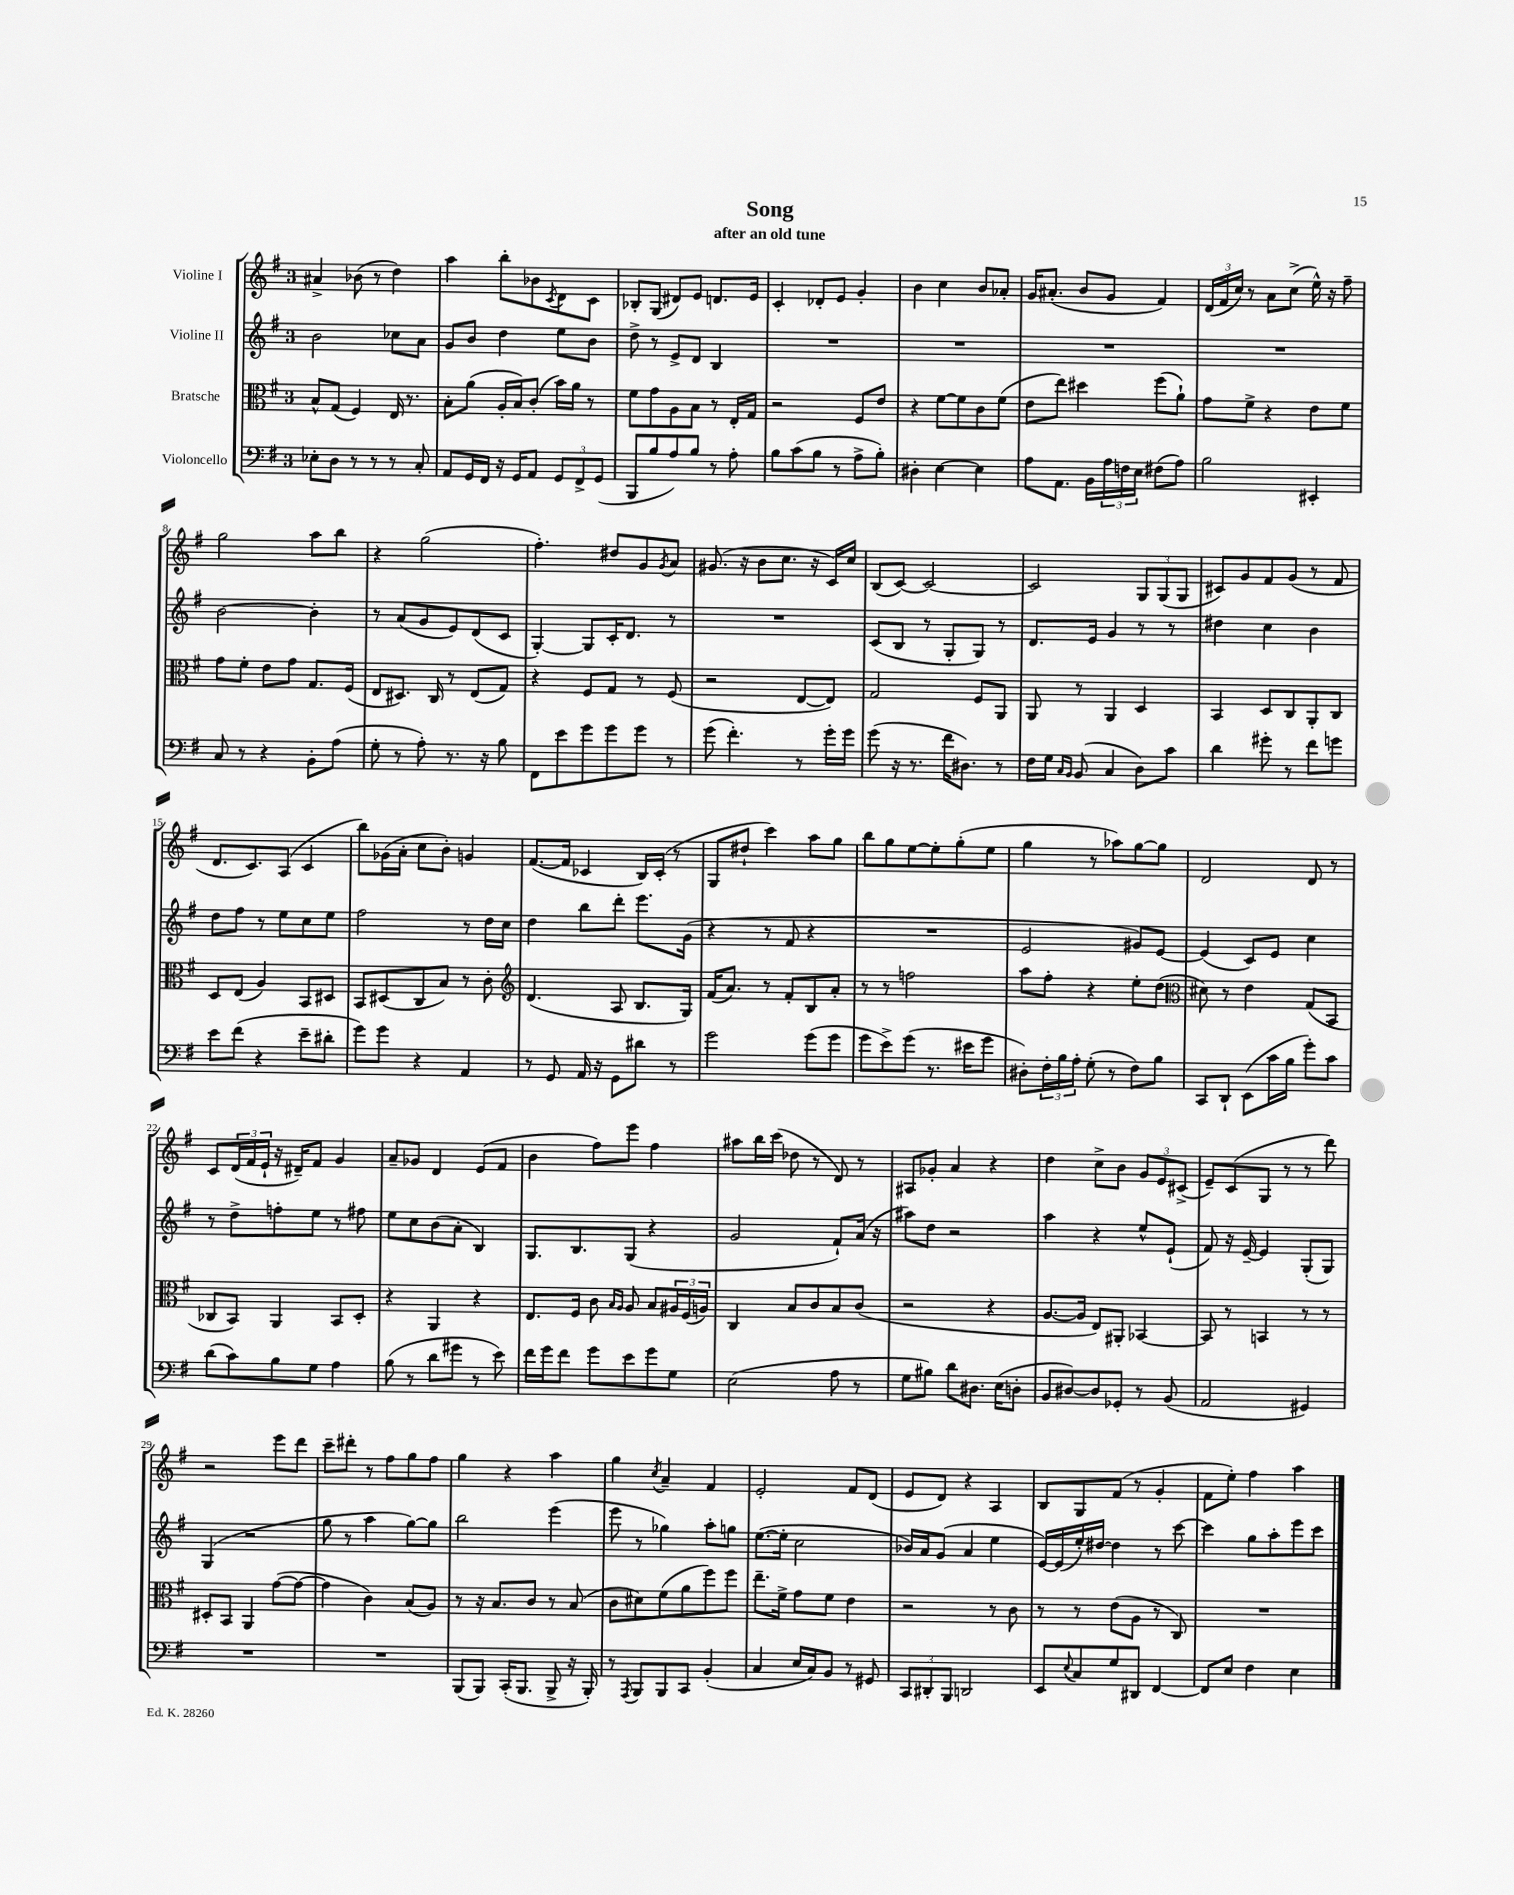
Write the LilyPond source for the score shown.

\header { title = "Song" subtitle = "after an old tune" }
<<
\new StaffGroup <<
\new Staff = "s0" \with { instrumentName = "Violine I" } {
    \clef treble \key g \major \once \override Staff.TimeSignature.style = #'single-digit \time 3/4
    ais'4-> bes'8( r8 d''4) |
    a''4 b''8-. bes'8 \acciaccatura { c'8 } d'8 c'8 |
    bes8-. g8( dis'8) e'8 d'8. e'16 |
    c'4-. des'8-. e'8 g'4-. |
    b'4 c''4 b'8 aes'8-. |
    g'16 ais'8.-.( b'8 g'8 fis'4) |
    \tuplet 3/2 { d'16( fis'16 c''16) } r8 a'8 c''8->( e''16-^) r16 fis''8-- |
    g''2 a''8 b''8 |
    r4 g''2( |
    fis''4.-.) dis''8 g'8 \acciaccatura { g'8 } a'8 |
    gis'8.( r16 b'8 c''8. r16 c'16) c''16 |
    b8( c'8~) c'2~ |
    c'2 \tuplet 3/2 { g8 g8( g8 } |
    cis'8) g'8 fis'8 g'8( r8 fis'8 |
    d'8. c'8.) a8( c'4 |
    b''8) ges'16( a'16-. c''8 b'8-.) g'4 |
    fis'8.~( fis'16 ces'4 b16) ces'16-.( r8 |
    g8 dis''8-! c'''4) a''8 g''8 |
    b''8 g''8 e''8~ e''8-. g''8-.( e''8 |
    g''4 r8 aes''8) g''8~ g''8 |
    d'2 d'8 r8 |
    c'8 \tuplet 3/2 { d'16( fis'16 e'16-! } r16 dis'16--) fis'8 g'4 |
    a'8-- ges'8 d'4 e'8( fis'8 |
    b'4 fis''8) e'''8 fis''4 |
    ais''8 b''16 c'''16( des''8 r8 d'8) r8 |
    ais8 ges'8-. a'4 r4 |
    d''4 c''8-> b'8 \tuplet 3/2 { g'8 e'8 cis'8->( } |
    e'8--) c'8( g8 r8 r8 d'''8) |
    r2 e'''8 d'''8 |
    c'''8-- dis'''8-. r8 fis''8 g''8 fis''8 |
    g''4 r4 a''4 |
    g''4 \acciaccatura { c''8 } a'4-- fis'4 |
    e'2-. fis'8 d'8( |
    e'8 d'8) r4 a4 |
    b8 g8 fis'8( r8 g'4-. |
    fis'8 e''8-.) fis''4 a''4 \bar "|." |
}
\new Staff = "s1" \with { instrumentName = "Violine II" } {
    \clef treble \key g \major \once \override Staff.TimeSignature.style = #'single-digit \time 3/4
    b'2 ces''8 a'8 |
    g'8 b'8 d''4 e''8 b'8 |
    d''8-> r8 e'8-> d'8 b4 |
    R2. |
    R2. |
    R2. |
    R2. |
    b'2~ b'4-. |
    r8 a'8( g'8 e'8) d'8( c'8 |
    g4~-.) g8 c'16-. d'8. r8 |
    R2. |
    c'8( b8 r8 g8-. g8) r8 |
    d'8. e'16 g'4 r8 r8 |
    dis''4 c''4 b'4 |
    d''8 fis''8 r8 e''8 c''8 e''8 |
    fis''2 r8 d''16 c''16 |
    d''4 b''8 d'''8-. e'''8. g'16( |
    r4 r8 fis'8 r4 |
    R2. |
    e'2 gis'8) e'8~ |
    e'4( c'8) e'8 c''4 |
    r8 d''8-> f''8-. e''8 r8 fis''8 |
    e''8 c''8 b'8( a'8-. b4) |
    g8. b8. g8( r4 |
    g'2 fis'8-!) a'16( r16 |
    ais''8) d''8 r2 |
    a''4 r4 e''8-^ e'8-!( |
    fis'8) r16 e'16~-- e'4 g8-.( g8) |
    g4( r2 |
    g''8 r8 a''4 g''8~) g''8 |
    b''2 e'''4( |
    e'''8 r8 ges''4) a''8-. g''8 |
    e''8.~( e''16-. c''2 |
    bes'16) a'16 g'8( a'4 e''4 |
    e'16~) e'16( e''16-.) dis''16~ dis''4 r8 c'''8~ |
    c'''4 g''8 a''8-. e'''8 c'''8 \bar "|." |
}
\new Staff = "s2" \with { instrumentName = "Bratsche" } {
    \clef alto \key g \major \once \override Staff.TimeSignature.style = #'single-digit \time 3/4
    b8-^ g8( fis4) e16 r8. |
    b8-. a'8( a16-. b16) c'8-.( b'16) a'16 r8 |
    fis'8 g'8 a8 b8 r8 e16-. g16 |
    r2 fis8 e'8 |
    r4 fis'8~ fis'8 c'8 fis'8( |
    e'8 e''8) dis''4 fis''8( a'8-!) |
    g'8 fis'8-> r4 e'8 fis'8 |
    g'8 fis'8-. e'8 g'8 g8. fis16( |
    e8 dis8.) c16 r8 e8( g8) |
    r4 fis8 g8 r8 fis8( |
    r2 e8~ e8) |
    g2 fis8 a,8 |
    a,8 r8 a,4 d4 |
    b,4 d8 c8 a,8-. c8 |
    d8 e8( a4) b,8 dis8 |
    b,8 dis8( c8 b8) r8 c'8-. |
    \clef treble d'4.( a8 b8. g16) |
    fis'16( a'8.) r8 fis'8-. b8 a'8-. |
    r8 r8 f''2 |
    a''8 fis''8-. r4 e''8-. d''8( |
    \clef alto dis'8) r8 e'4 g8( b,8 |
    ces8 b,8) a,4 b,8 d8-. |
    r4 a,4 r4 |
    e8. fis16 c'8 \grace { b16 a16 } a8 b8 \tuplet 3/2 { ais16 fis16( a16) } |
    c4 b8 c'8 b8 c'8( |
    r2 r4 |
    a8.~ a16 e8) ais,8-. bes,4~ |
    bes,8 r8 b,4 r8 r8 |
    dis8-. b,8 a,4 g'8~( g'8~ |
    g'4 c'4) b8( a8) |
    r8 r16 b8. c'8 r8 b8( |
    c'8 dis'8) fis'8( a'8 fis''8) fis''8 |
    e''8.-- fis'16-> g'8 fis'8 e'4 |
    r2 r8 c'8 |
    r8 r8 e'8( a8 r8 c8) |
    R2. \bar "|." |
}
\new Staff = "s3" \with { instrumentName = "Violoncello" } {
    \clef bass \key g \major \once \override Staff.TimeSignature.style = #'single-digit \time 3/4
    ees8-. d8 r8 r8 r8 c8-. |
    a,8 g,16 fis,16 r16 g,16 a,8 \tuplet 3/2 { g,8 fis,8-> g,8( } |
    b,,8 b8 a8) b8 r8 a8-. |
    b8 c'8( b8 r8 a8-> b8-.) |
    dis4-. e4~ e4 |
    a8 a,8. b,16 \tuplet 3/2 { a16 f16 e16 } fis8( a8) |
    b2 eis,4-. |
    c8 r8 r4 b,8-. a8( |
    g8-. r8 a8-.) r8. r16 b8 |
    fis,8 e'8 g'8 g'8 g'8 r8 |
    g'8( fis'4.-.) r8 g'16-. g'16 |
    g'8( r16 r8. fis'16 dis8.) r8 |
    fis16 g16 \grace { c16 b,16 } b,8( c4 d8) c'8 |
    d'4 gis'8-. r8 fis'8 g'8 |
    e'8 fis'8( r4 e'8-- dis'8-. |
    g'8) g'8 r4 a,4 |
    r8 g,8 a,16 r16 g,8 dis'8 r8 |
    g'2 g'8( g'8 |
    g'8 e'8->) g'8( r8. eis'16 g'8 |
    dis8-.) \tuplet 3/2 { fis16-. b16 a16-. } g8-.( r8 fis8) b8 |
    c,8 d,8-! e,8( c'16 b16 g'8-.) c'8 |
    d'8( c'8) b8 g8 a4 |
    b8( r8 d'8 gis'8 r8 e'8) |
    fis'16 g'16 fis'8 g'8 e'8 g'8 g8 |
    e2( a8 r8 |
    g8 bis8) d'8 dis8. e16( d8-. |
    b,8 dis8~) dis8 ges,8-. r8 b,8( |
    a,2 gis,4) |
    R2. |
    R2. |
    b,,8( b,,8) c,16-.( b,,8. b,,8-> r16 b,,16-.) |
    r8 \acciaccatura { a,,8 } b,,8 b,,8 c,8 b,4-.( |
    c4 e16 c16) b,8 r8 gis,8 |
    \tuplet 3/2 { c,8 dis,8-. b,,8 } d,2 |
    e,8 \appoggiatura { e8 } c8 g8 dis,8 fis,4~ |
    fis,8 e8 fis4 e4 \bar "|." |
}
>>
>>
